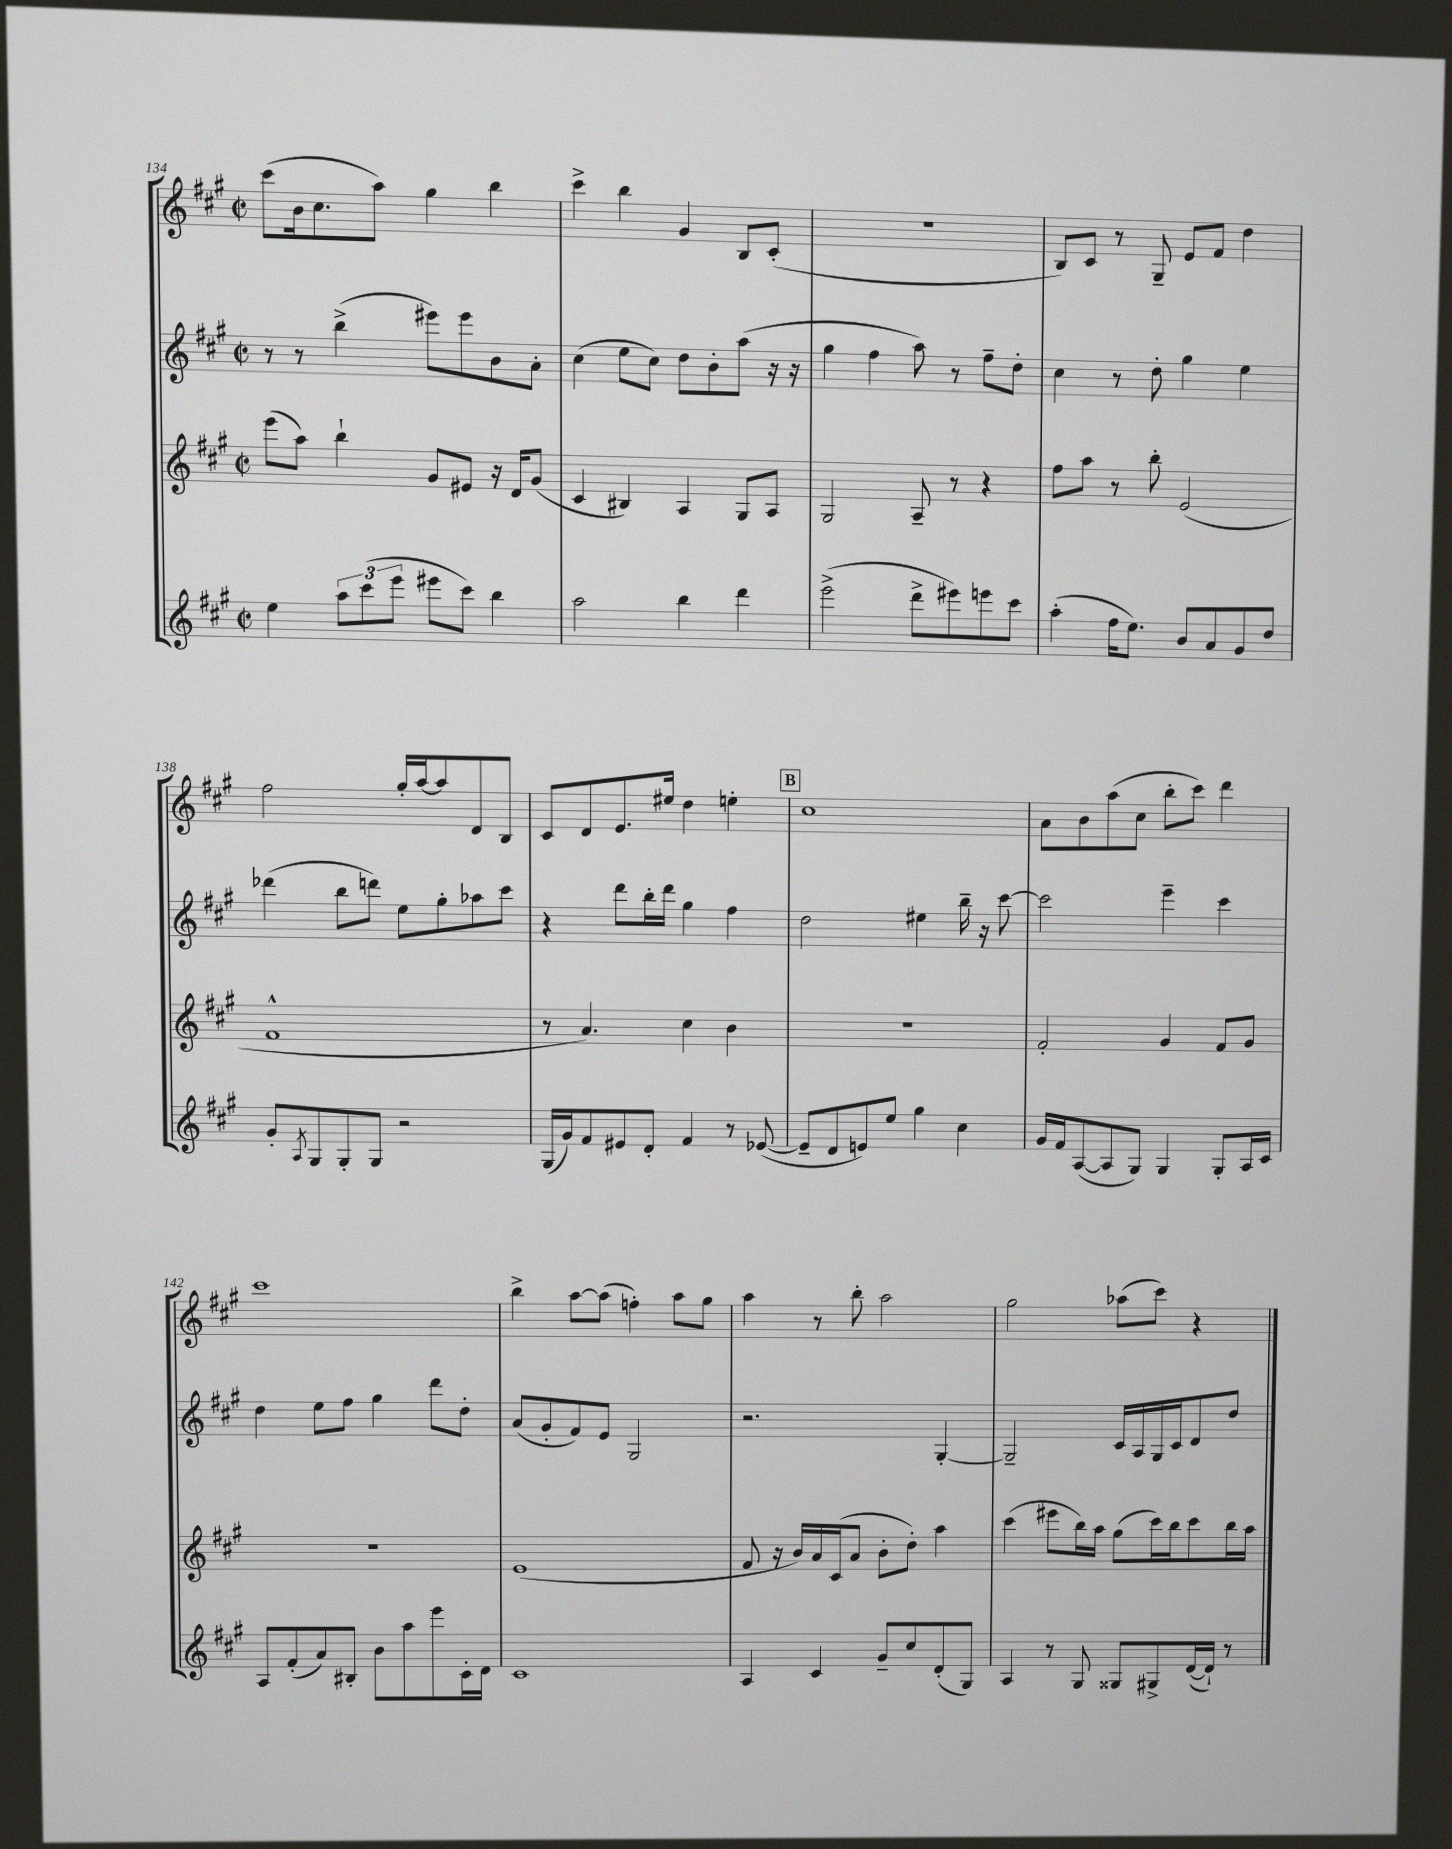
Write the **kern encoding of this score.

**kern	**kern	**kern	**kern
*staff4	*staff3	*staff2	*staff1
*clefG2	*clefG2	*clefG2	*clefG2
*k[f#c#g#]	*k[f#c#g#]	*k[f#c#g#]	*k[f#c#g#]
*M2/2	*M2/2	*M2/2	*M2/2
*met(c|)	*met(c|)	*met(c|)	*met(c|)
4ee\	(8eee\L	8r	(8ccc#\L
.	8aa\J)	8r	16b\k
.	.	.	8.cc#\
12aa\L	4bb`\	(4bb^\	.
(12ccc#\	.	.	.
.	.	.	8aa\J)
12eee\J	.	.	.
8eee#\L	8g#/L	8eee#\L)	4gg#\
8ccc#\J)	8e#/J	8eee#\	.
4bb\	16r	8b\	4bb\
.	16d/LK	.	.
.	(8g#/J	8a'\J	.
=	=	=	=
2aa\	4c#/	(4cc#\	4ccc#^\
.	4B#/)	8ee\L	4bb\
.	.	8cc#\J)	.
4bb\	4A/	8dd\L	4g#/
.	.	8b'\	.
4ddd\	8G#/L	(8aa\J	8B/L
.	8A/J	16r	(8c#'/J
.	.	16r	.
=	=	=	=
(2eee^\	2G#/	4gg#\	1r
.	.	4ff#\	.
8ddd^\L	8A~/	8aa\)	.
8eee#\)	8r	8r	.
8eee\	4r	8ff#~\L	.
8ccc#\J	.	8dd'\J	.
=	=	=	=
(4aa'\	8ff#\L	4cc#\	8B/L)
.	8aa\J	.	8c#/J
16ff#\LK	8r	8r	8r
8.ee\J)	.	.	.
.	8bb'\	8dd'\	8G#~/
8b/L	(2e/	4gg#\	8e/L
8a/	.	.	8f#/J
8g#/	.	4ee\	4dd\
8dd/J	.	.	.
=	=	=	=
8g#'/L	1f#^^	(4ddd-\	2ff#\
8qA/	.	.	.
8G#/	.	.	.
8G#'/	.	8bb\L	.
8G#/J	.	8ddd\J)	.
2r	.	8ee\L	16gg#'/LL
.	.	.	[16aa/J
.	.	8gg#'\	8aa/]
.	.	8aa-\	8d/
.	.	8ccc#\J	8B/J
=	=	=	=
(16G#/LL	8r	4r	8c#/L
16g#/J)	.	.	.
8f#/	4.a/)	.	8d/
8e#/	.	8ddd\L	8.e/
8d'/J	.	16bb'\L	.
.	.	16ddd\JJ	16ee#/Jk
4f#/	4cc#\	4gg#\	4dd\
8r	4b\	4ff#\	4ee'\
([8e-/	.	.	.
=	=	=	=
8e-~/]L	1r	2dd\	1cc#
8d/	.	.	.
8e/)	.	.	.
8ee/J	.	.	.
4gg#\	.	4ee#\	.
4cc#\	.	16bb~\	.
.	.	16r	.
.	.	[8ccc#\	.
=	=	=	=
16g#/LL	2f#'/	2ccc#\]	8a\L
16f#/J	.	.	.
([8A/	.	.	8b\
8A/]	.	.	(8aa\
8G#/J)	.	.	8cc#\J
4G#/	4g#/	4eee~\	8bb'\L
.	.	.	8ccc#\J)
8G#'/L	8f#/L	4ccc#\	4ddd\
16A/L	8g#/J	.	.
16c#/JJ	.	.	.
=	=	=	=
8A/L	1r	4dd\	1ccc#
(8f#'/	.	.	.
8a/)	.	8ee\L	.
8B#'/J	.	8ff#\J	.
8b\L	.	4gg#\	.
8aa\	.	.	.
8eee\	.	8ddd\L	.
16c#'\L	.	8dd'\J	.
16d\JJ	.	.	.
=	=	=	=
1c#	(1e	(8a/L	4bb^\
.	.	8g#'/	.
.	.	8f#/)	[8aa\L
.	.	8e/J	(8aa\]J
.	.	2G#/	4ff'\)
.	.	.	8aa\L
.	.	.	8gg#\J
=	=	=	=
4A/	8f#/	2.r	4aa\
.	16r	.	.
.	16b/LL)	.	.
4c#/	16a/	.	8r
.	(16c#/J	.	.
.	8a/J	.	8bb'\
8g#~/L	8b'\L	.	2aa\
8cc#/	8dd'\J)	.	.
(8d'/	4aa\	[4G#'/	.
8G#/J)	.	.	.
=	=	=	=
4A/	(4ccc#\	2G#~/]	2gg#\
8r	8eee#\L	.	.
8G#/	16bb\L)	.	.
.	16aa\JJ	.	.
8G##/L	(8gg#\L	16c#/LL	(8aa-\L
.	.	16A/	.
8G#^/	16ccc#\L)	16G#/	8ccc#\J)
.	16bb\J	16c#/J	.
([16d/L	8ccc#\	8d/	4r
16d`/]JJ)	.	.	.
8r	16bb\L	8dd/J	.
.	16aa\JJ	.	.
==	==	==	==
*-	*-	*-	*-
